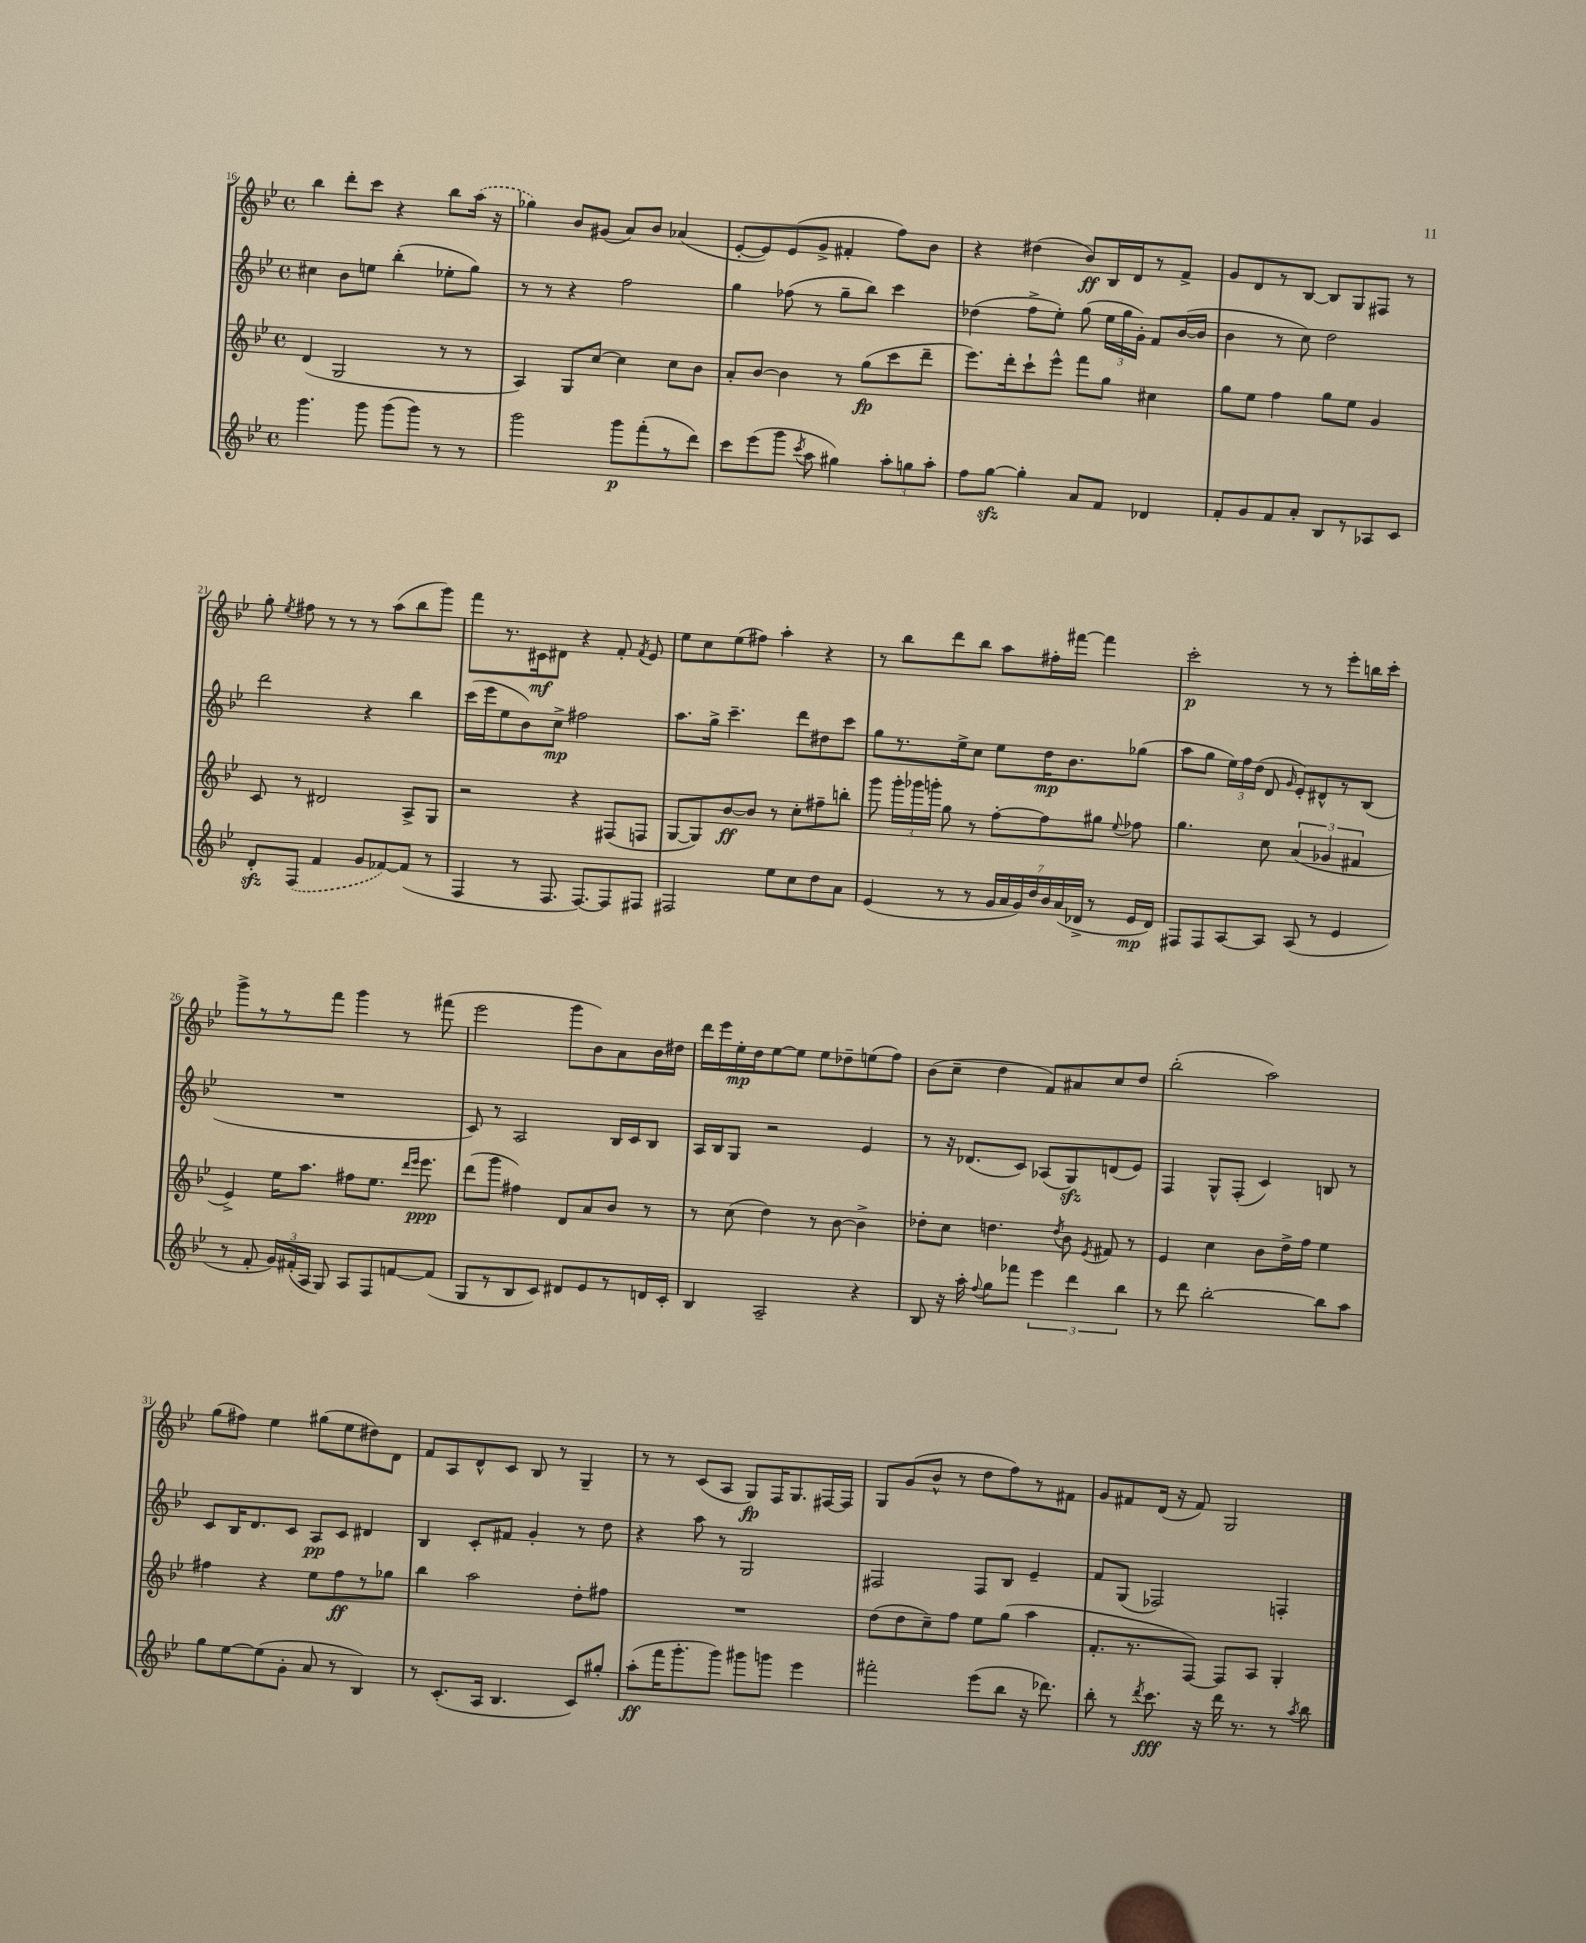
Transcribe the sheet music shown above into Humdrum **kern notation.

**kern	**dynam	**kern	**dynam	**kern	**dynam	**kern	**dynam
*part4	*part4	*part3	*part3	*part2	*part2	*part1	*part1
*staff4	*staff4	*staff3	*staff3	*staff2	*staff2	*staff1	*staff1
*clefG2	*	*clefG2	*	*clefG2	*	*clefG2	*
*k[b-e-]	*	*k[b-e-]	*	*k[b-e-]	*	*k[b-e-]	*
*M4/4	*	*M4/4	*	*M4/4	*	*M4/4	*
*met(c)	*	*met(c)	*	*met(c)	*	*met(c)	*
=16	=16	=16	=16	=16	=16	=16	=16
4.ggg\	.	(4d/	.	4cc#X\	.	4bb-\	.
.	.	2G/	.	8b-\L	.	8ddd'\L	.
8ggg\	.	.	.	8een\J	.	8ccc\J	.
(8ggg\L	.	.	.	(4bb-'\	.	4r	.
8ggg\J)	.	.	.	.	.	.	.
8r	.	8r	.	8ee-X'\L	.	8bb-\L	.
8r	.	8r	.	8gg\J)	.	(16aa\Jk	.
.	.	.	.	.	.	16r	.
=17	=17	=17	=17	=17	=17	=17	=17
2ggg\	.	4A/)	.	8r	.	4gg-X\)	.
.	.	.	.	8r	.	.	.
.	.	8G/L	.	4r	.	8b-/L	.
.	.	[8cc/J	.	.	.	(8g#X/J	.
8ggg\L	p	4cc\]	.	2ff\	.	8a/L)	.
(8fff'\	.	.	.	.	.	8b-/J	.
8r	.	8cc\L	.	.	.	(4a-X/	.
8ddd\J)	.	8b-\J	.	.	.	.	.
=18	=18	=18	=18	=18	=18	=18	=18
8ccc\L	.	8a'/L	.	4gg\	.	[8e-'/L	.
(8eee-\	.	[8b-/J	.	.	.	8e-/])	.
8ggg\J	.	4b-\]	.	(8ff-X\	.	(8e-/	.
8qccc/	.	.	.	.	.	.	.
8aa\	.	.	.	8r	.	8g^/J	.
4gg#X\)	.	8r	.	8gg~\L	.	4f#X'/	.
.	.	(8gg\L	fp	8bb-\J)	.	.	.
12aa'\L	.	8ccc\	.	4ccc\	.	8ff\L)	.
12ggn\	.	.	.	.	.	.	.
.	.	8ddd~\J	.	.	.	8b-\J	.
12aa'\J	.	.	.	.	.	.	.
=19	=19	=19	=19	=19	=19	=19	=19
8ff\L	.	8.eee-\L)	.	(4dd-X\	.	4r	.
[8ggzz\J	.	.	.	.	.	.	.
.	.	16ddd'\k	.	.	.	.	.
4gg'\]	.	8ccc`\	.	8ff^\L	.	(4dd#X\	.
.	.	8eee-^^\J	.	8ee-'\J)	.	.	.
8a/L	.	8fff\L	.	(8gg\	.	8b-/L)	ff
8f/J	.	8gg\J	.	24ee-\LL	.	16B-/L	.
.	.	.	.	24gg\	.	.	.
.	.	.	.	.	.	16d/J	.
.	.	.	.	24g'\JJ)	.	.	.
4d-X/	.	4cc#X\	.	8f/L	.	8r	.
.	.	.	.	([16b-/L	.	8f^/J	.
.	.	.	.	16b-/JJ]	.	.	.
=20	=20	=20	=20	=20	=20	=20	=20
8f'/L	.	8gg\L	.	4b-\	.	8g/L	.
8g/	.	8ee-\J	.	.	.	8d/	.
8f/	.	4ff\	.	8r	.	8r	.
8a'/J	.	.	.	8cc\)	.	[8B-/J	.
8B-/L	.	8gg\L	.	2dd\	.	8B-/L]	.
8r	.	8ee-\J	.	.	.	8G/	.
8A-X/	.	4g/	.	.	.	8F#X/J	.
8c/J	.	.	.	.	.	8r	.
!!LO:LB:g=z
=21	=21	=21	=21	=21	=21	=21	=21
8dzz'/L	.	8c/	.	2ddd\	.	8gg'\	.
.	.	.	.	.	.	8qee-/	.
(8F/J	.	8r	.	.	.	8ff#X\	.
4f/	.	2d#X/	.	.	.	8r	.
.	.	.	.	.	.	8r	.
8g/L	.	.	.	4r	.	8r	.
[8f-X/)	.	.	.	.	.	(8aa\L	.
(8f-/J]	.	8A^/L	.	4bb-\	.	8bb-\	.
8r	.	8G/J	.	.	.	8ggg\J)	.
=22	=22	=22	=22	=22	=22	=22	=22
4F/	.	2r	.	(16ccc\LL	.	8fff\L	.
.	.	.	.	16eee-\J	.	.	.
.	.	.	.	8ee-\	.	8.r	.
8r	.	.	.	8b-\)	.	.	.
.	.	.	.	.	.	16c#X\k	mf
8.F/	.	.	.	8cc^\J	mp	8d#X\J	.
.	.	4r	.	2ff#X\	.	4r	.
[8.F/L)	.	.	.	.	.	.	.
8F/]	.	(8F#X/L	.	.	.	8f'/	.
.	.	.	.	.	.	8qf/	.
8F#X/J	.	8Fn/J	.	.	.	8e-/	.
=23	=23	=23	=23	=23	=23	=23	=23
2F#X/	.	[8G/L	.	8.aa\L	.	8ee-\L	.
.	.	8G/])	.	.	.	8cc\	.
.	.	.	.	16gg^\Jk	.	.	.
.	.	[8b-/	ff	4.ccc~\	.	(8ee-\	.
.	.	8b-/J]	.	.	.	8ff#X\J)	.
8ee-\L	.	8r	.	.	.	4aa'\	.
8cc\	.	8cc'\L	.	8ddd\L	.	.	.
8dd\	.	8ff#X~\	.	8dd#X\	.	4r	.
8a\J	.	8bbn'\J	.	8ccc\J	.	.	.
=24	=24	=24	=24	=24	=24	=24	=24
(4e-/	.	8ggg\	.	8gg\L	.	8r	.
.	.	24ggg'\LL	.	8.r	.	8bb-\L	.
.	.	24ggg-X\	.	.	.	.	.
.	.	24gggn'\JJ	.	.	.	.	.
8r	.	8gg\	.	.	.	8ddd\	.
.	.	.	.	16ee-^\k	.	.	.
8r	.	8r	.	8cc\J	.	8bb-\J	.
28g/LL	.	[8ff'\L	.	8ee-\L	.	8aa\L	.
28a/	.	.	.	.	.	.	.
28g/)	.	.	.	.	.	.	.
28dd/	.	.	.	.	.	.	.
.	.	8ff\]	.	16dd\K	mp	16ff#X'\L	.
28b-/	.	.	.	.	.	.	.
(28a/	.	.	.	.	.	.	.
.	.	.	.	8.b-\	.	[16fff#X\JJ	.
28d-X^/JJ	.	.	.	.	.	.	.
8r	.	8gg#X\J	.	.	.	4fff#\]	.
.	.	8qqee-/	.	.	.	.	.
16e-/LL	mp	8ff-X\	.	(8gg-X\J	.	.	.
16d-/JJ)	.	.	.	.	.	.	.
=25	=25	=25	=25	=25	=25	=25	=25
8F#X/L	.	4.gg\	.	8aa\L	.	2ccc'\	p
8F#/	.	.	.	8gg\J	.	.	.
[8A/	.	.	.	24ee-\LL)	.	.	.
.	.	.	.	24ff\	.	.	.
.	.	.	.	(24dd\JJ	.	.	.
8A/J]	.	8cc\	.	8d/	.	.	.
.	.	.	.	16qqg/	.	.	.
(8A/	.	(6a/	.	8e-'/L)	.	8r	.
8r	.	.	.	8d#X^^/	.	8r	.
.	.	6g-X/	.	.	.	.	.
4e-/	.	.	.	8r	.	8eee-'\L	.
.	.	6f#X/	.	.	.	.	.
.	.	.	.	(8B-/J	.	16bbn\L	.
.	.	.	.	.	.	16ccc'\JJ	.
!!LO:LB:g=z
=26	=26	=26	=26	=26	=26	=26	=26
8r	.	4e-^/)	.	1r	.	8ggg^\L	.
8f'/	.	.	.	.	.	8r	.
24g/LL)	.	16ee-\KL	.	.	.	8r	.
(24f#X'/	.	.	.	.	.	.	.
.	.	8.aa\J	.	.	.	.	.
24A/JJ	.	.	.	.	.	.	.
8G/)	.	.	.	.	.	8fff\J	.
8A/L	.	8ff#X\L	.	.	.	4ggg\	.
8F/	.	8.ee-\J	.	.	.	.	.
[8fn/	.	.	.	.	.	8r	.
.	.	16qqddd/LL	.	.	.	.	.
.	.	16qqeee-/JJ	.	.	.	.	.
.	.	8.eee-\	ppp	.	.	.	.
(8f/J]	.	.	.	.	.	(8fff#X\	.
=27	=27	=27	=27	=27	=27	=27	=27
8G/L	.	(8ddd\L	.	8c/)	.	2eee-\	.
8r	.	8ggg\J	.	8r	.	.	.
8B-/	.	4ff#X\)	.	2A/	.	.	.
8c/J)	.	.	.	.	.	.	.
8d#X/L	.	8d/L	.	.	.	8ggg\L	.
8e-/	.	8a/	.	.	.	8b-\)	.
8r	.	8b-/J	.	16B-/LL	.	8a\	.
.	.	.	.	16c/J	.	.	.
16dn/L	.	8r	.	8B-/J	.	16b-\L	.
16c'/JJ	.	.	.	.	.	16dd#X\JJ	.
=28	=28	=28	=28	=28	=28	=28	=28
4B-/	.	8r	.	16A/LL	.	16ddd\LL	.
.	.	.	.	16B-/J	.	16eee-\	.
.	.	(8cc\	.	8G/J	.	16ee-'\	mp
.	.	.	.	.	.	16dd\J	.
2A~/	.	4dd\)	.	2r	.	[8ee-\	.
.	.	.	.	.	.	8ee-\J]	.
.	.	8r	.	.	.	8ee-\L	.
.	.	[8b-\	.	.	.	8dd-X~\	.
4r	.	4b-^\]	.	4e-/	.	(8een\	.
.	.	.	.	.	.	8ff\J)	.
=29	=29	=29	=29	=29	=29	=29	=29
8B-/	.	8dd-X'\L	.	8r	.	(8b-\L	.
16r	.	8cc\J	.	16r	.	8cc~\J	.
16aa'\	.	.	.	(8.d-X/L	.	.	.
8qqff/	.	.	.	.	.	.	.
8gg\L	.	4.ddn\	.	.	.	4dd\	.
8fff-X\J	.	.	.	8c/J)	.	.	.
6eee-\	.	.	.	(8A-X/L	.	8f/L)	.
.	.	8qdd/	.	.	.	.	.
.	.	8b-\	.	8Gzz/)	.	8a#X/	.
6ddd\	.	.	.	.	.	.	.
.	.	8qe-/	.	.	.	.	.
.	.	8f#X/	.	(8dn/	.	8cc/	.
6bb-\	.	.	.	.	.	.	.
.	.	8r	.	8e-/J)	.	8dd/J	.
=30	=30	=30	=30	=30	=30	=30	=30
8r	.	4e-/	.	4F/	.	(2bb-'\	.
8ddd\	.	.	.	.	.	.	.
[2bb-'\	.	4cc\	.	8G^^/L	.	.	.
.	.	.	.	(8F'/J	.	.	.
.	.	8b-\L	.	4c/)	.	2aa\)	.
.	.	16dd^\L	.	.	.	.	.
.	.	16ff\JJ	.	.	.	.	.
8bb-\L]	.	4ee-\	.	8Bn/	.	.	.
8aa\J	.	.	.	8r	.	.	.
!!LO:LB:g=z
=31	=31	=31	=31	=31	=31	=31	=31
8gg\L	.	4ff#X\	.	8c/L	.	(8gg\L	.
[8ee-\	.	.	.	16B-/K	.	8ff#X\J)	.
.	.	.	.	8.d/	.	.	.
(8ee-\]	.	4r	.	.	.	4ee-\	.
8g'\J	.	.	.	8c/J	.	.	.
8a/	.	8ee-\L	.	8A/L	pp	(8gg#X\L	.
8r	.	8ff#\	ff	8c/J	.	8ee-\	.
4B-/)	.	8r	.	4d#X/	.	8dd#X\)	.
.	.	8gg-X\J	.	.	.	8d\J	.
=32	=32	=32	=32	=32	=32	=32	=32
8r	.	4bb-\	.	4B-/	.	8f/L	.
(8.c'/L	.	.	.	.	.	8A/	.
.	.	2aa\	.	8c'/L	.	8d^^/	.
16A/Jk	.	.	.	.	.	.	.
4.B-/	.	.	.	8f#X/J	.	8c/J	.
.	.	.	.	4g'/	.	8B-/	.
.	.	.	.	.	.	8r	.
8c/L)	.	8dd'\L	.	8r	.	4G~/	.
8gg#X'/J	.	8ff#X\J	.	8dd\	.	.	.
=33	=33	=33	=33	=33	=33	=33	=33
(8aa'\L	ff	1r	.	4r	.	8r	.
16fff\K	.	.	.	.	.	8r	.
8.ggg'\	.	.	.	.	.	.	.
.	.	.	.	8aa\	.	(8c/L	.
8ggg\J)	.	.	.	8r	.	8A/J	.
8ggg#X\L	.	.	.	2G/	.	8G/L)	fp
8gggn\J	.	.	.	.	.	16F/K	.
.	.	.	.	.	.	8.G/	.
4eee-\	.	.	.	.	.	.	.
.	.	.	.	.	.	[16F#X/L	.
.	.	.	.	.	.	16F#/JJ]	.
=34	=34	=34	=34	=34	=34	=34	=34
2fff#X'\	.	(8dd\L	.	2F#X/	.	8G/L	.
.	.	8dd\	.	.	.	(8g/	.
.	.	8cc~\)	.	.	.	8b-^^/J	.
.	.	8ff\J	.	.	.	8r	.
(8eee-\L	.	8ee-\L	.	8F#/L	.	8dd\L	.
8bb-\J	.	(8gg\J	.	8B-/J	.	8ff\)	.
16r	.	4aa\	.	4e-~/	.	8r	.
8.ddd-X\)	.	.	.	.	.	.	.
.	.	.	.	.	.	8f#X\J	.
=35	=35	=35	=35	=35	=35	=35	=35
8bb-'\	.	8.f'/L	.	8f/L	.	8g/L	.
8r	.	.	.	(8G/J	.	8f#X/	.
.	.	8.r	.	.	.	.	.
8qddd/	.	.	.	.	.	.	.
8.ccc\	fff	.	.	2F-X/)	.	(16d/Jk	.
.	.	.	.	.	.	16r	.
.	.	[8F/J)	.	.	.	8f#/)	.
16r	.	.	.	.	.	.	.
16ddd\	.	8F/L]	.	.	.	2G/	.
8.r	.	.	.	.	.	.	.
.	.	8A/J	.	.	.	.	.
8r	.	4G'/	.	4Fn'/	.	.	.
8qaa/	.	.	.	.	.	.	.
8bb-\	.	.	.	.	.	.	.
==	==	==	==	==	==	==	==
*-	*-	*-	*-	*-	*-	*-	*-
